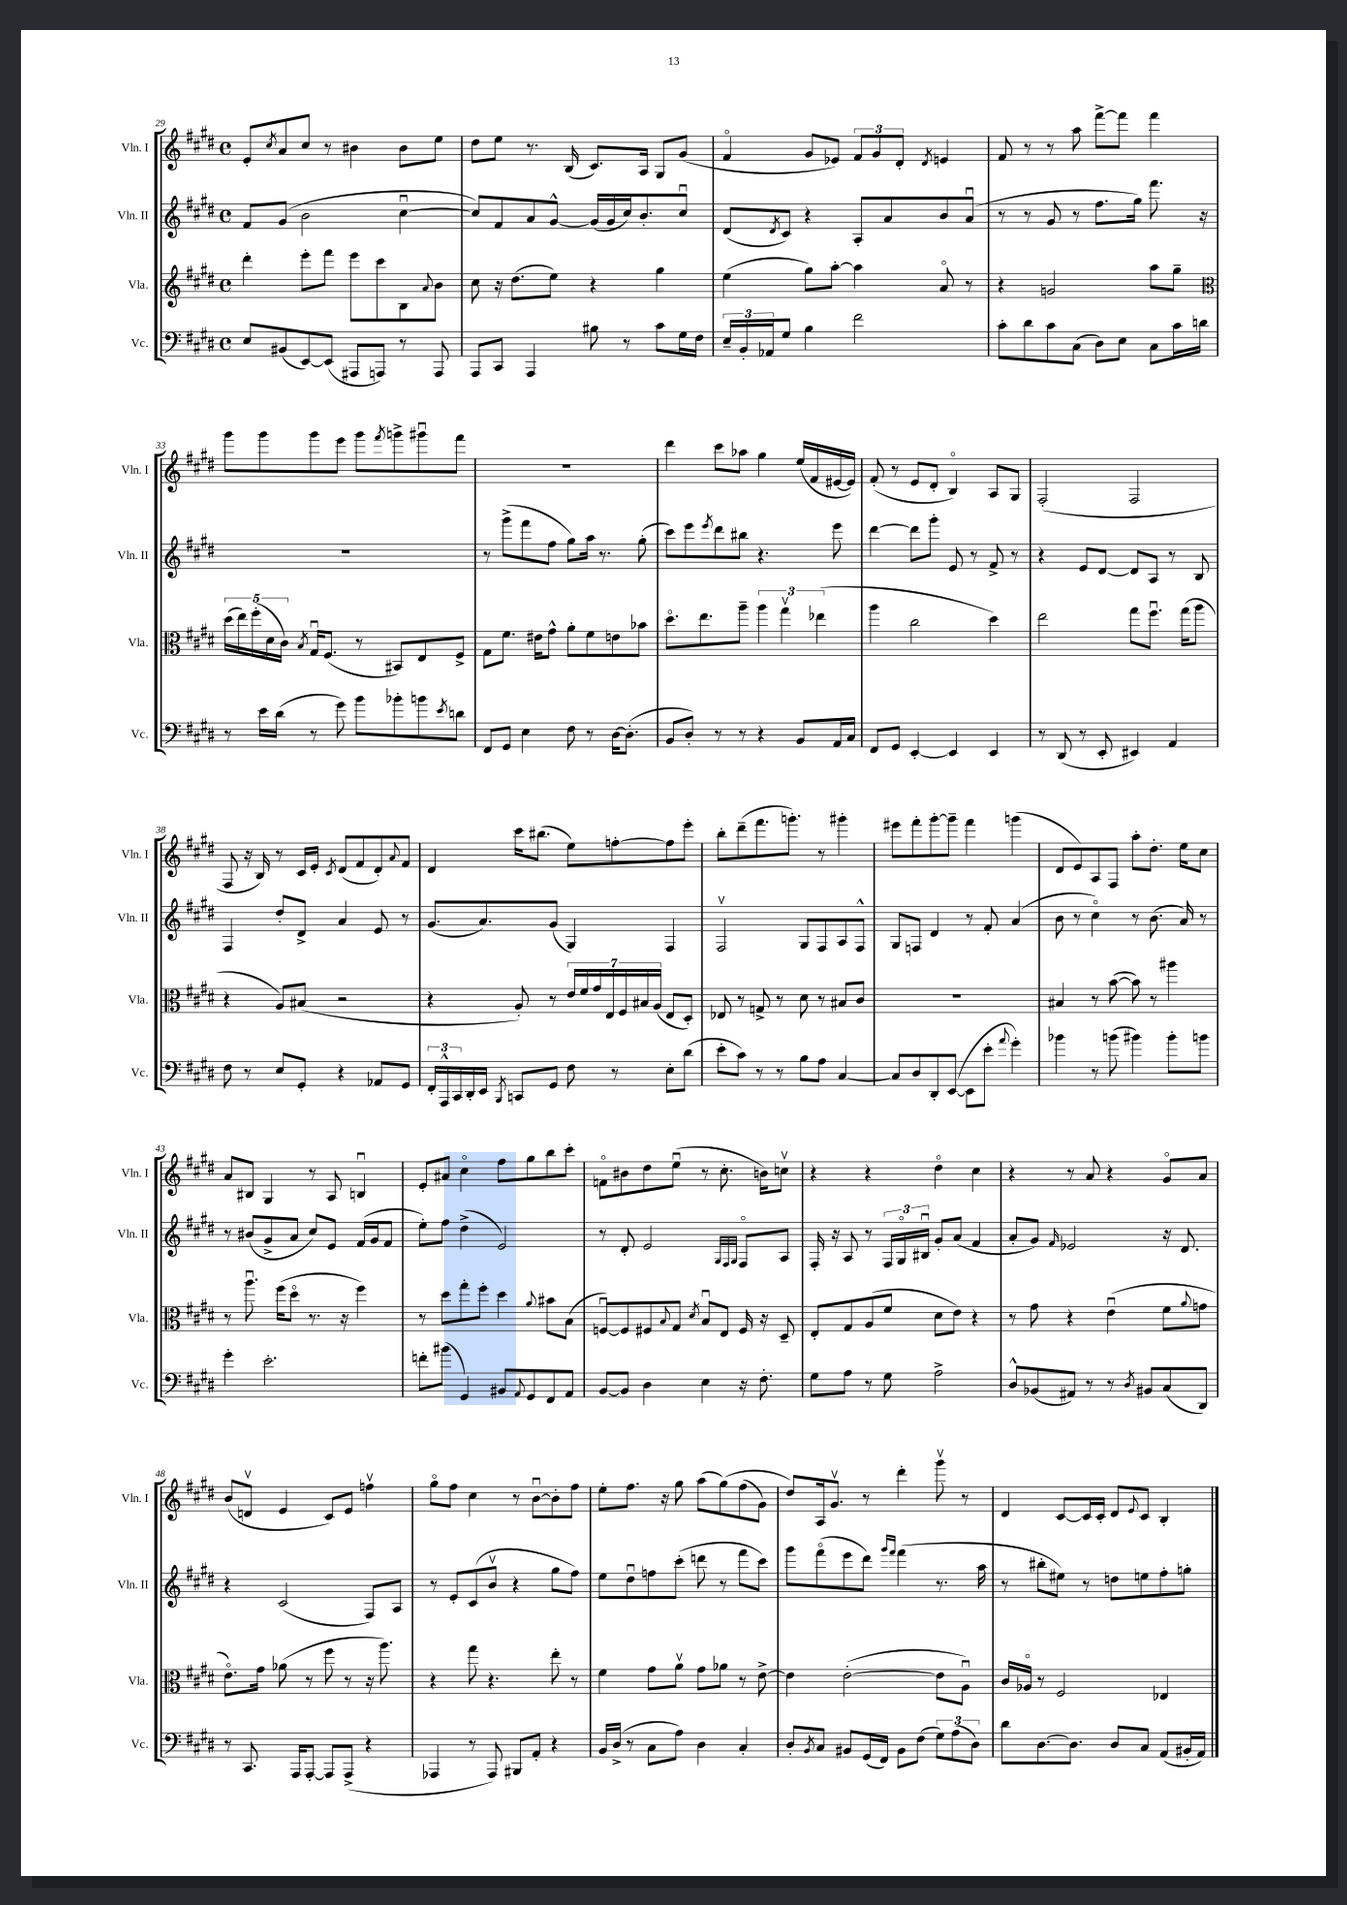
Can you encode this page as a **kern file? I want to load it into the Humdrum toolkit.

**kern	**kern	**kern	**kern
*staff4	*staff3	*staff2	*staff1
*clefF4	*clefG2	*clefG2	*clefG2
*k[f#c#g#d#]	*k[f#c#g#d#]	*k[f#c#g#d#]	*k[f#c#g#d#]
*M4/4	*M4/4	*M4/4	*M4/4
*met(c)	*met(c)	*met(c)	*met(c)
8E	4ddd#'	8f#	8e'
.	.	.	8qcc#
(8BB#	.	(8g#	8a
[8EE)	8eee'	2b	8cc#
(8EE]	8fff#	.	8r
8AAA#	8eee	.	4b#
8AAA)	8ccc#	.	.
8r	8B	[4cc#u	8b#
.	8qqa	.	.
8AAA	8b	.	8ee
=	=	=	=
8AAA	8cc#	8cc#])	8dd#
8CC#	16r	8f#	8ee
.	(8.dd#	.	.
4AAA	.	8a	8.r
.	8ee)	[8g#^^	.
.	.	.	(16B
8B#	4r	(16g#]	8.c#)
.	.	16g#	.
8r	.	16cc#)	.
.	.	8.b'	16A
8c#	4gg#	.	8G#
16G#	.	8cc#u	(8g#
16F#	.	.	.
=	=	=	=
24E~	(4ee	(8d#	4f#o
24BB'	.	.	.
24AA-	.	.	.
.	.	8qd#	.
8G#	.	8c#)	.
4B	8gg#)	4r	8g#
.	[8aa'	.	8e-)
2f#	4aa]	8A'	12f#
.	.	.	12g#
.	.	8a	.
.	.	.	12d#'
.	.	.	8qd#
.	8ao	8b	4e
.	8r	(8au	.
=	=	=	=
8c#'	4r	8r	8f#
8d#	.	8r	8r
8c#	2g	8g#	8r
(8C#	.	8r	8aa
8D#)	.	8.ff#	[8fff#^
8E	.	.	8fff#]
.	.	16gg#)	.
8C#	8aa	8.fff#	4fff#
16c#	8gg#~	.	.
16d	.	16r	.
=	=	=	=
*	*clefC3	*	*
8r	(20dd#	1r	8ggg#
.	20ee)	.	.
.	(20ff#'	.	.
16e	.	.	8ggg#
.	20d#	.	.
(16d#	.	.	.
.	20c#)	.	.
.	8qB	.	.
8r	16G#u	.	8ggg#
.	(8.F#	.	.
8g#)	.	.	8eee
8b	8r	.	8ggg#
.	.	.	8qfff#
8b-'	8BB#)	.	8ggg^
8b	8E	.	8ggg#u
8qe	.	.	.
8d	8F#^	.	8fff#
=	=	=	=
8FF#	8G#	8r	1r
8GG#	8.f#	(8ggg#^	.
4E	.	8fff#	.
.	16e#	.	.
.	8g#^^	8ff#	.
8F#	8a'	8gg#)	.
8r	8f#	16aa	.
.	.	8.r	.
[16D#	8e	.	.
(8.D#']	.	.	.
.	8b-	(8gg#'	.
=	=	=	=
8BB	8.dd#o	8ccc#)	4ddd#
8D#')	.	8eee	.
.	8.ee	.	.
.	.	8qeee	.
8r	.	8ddd#	8ccc#
8r	8aa~	8bb#	8aa-
4r	6aa	4.r	4gg#
.	6gg#v	.	.
8BB	.	.	(16ee
.	.	.	16f#
.	(6ee-	.	.
16AA	.	8eee	[16e#
16C#	.	.	16e#])
=	=	=	=
8FF#	4aa	[4ddd#	(8f#'
8GG#	.	.	8r
[4EE'	2cc#	8ddd#]	8e
.	.	8ggg#'	8d#'
4EE]	.	8e	4Bo)
.	.	8r	.
4EE	4dd#)	8f#^	8A
.	.	8r	8G#
=	=	=	=
8r	2ee	4r	(2F#'
(8DD#	.	.	.
8r	.	8e	.
8EE'	.	[8d#	.
4EE#)	8gg#	8d#]	2F#
.	8.ff#u	8A	.
4AA	.	8r	.
.	(16gg#	.	.
.	8aa	8B	.
=	=	=	=
8F#	4r	4F#	8F#
8r	.	.	16r
.	.	.	16B)
8E	8A)	8dd#'	8r
8GG#'	(8B#	8d#^	16c#
.	.	.	16e'
.	.	.	8qc#
4r	2r	4a	(8d#
.	.	.	8f#
8AA-	.	8e	8d#')
.	.	.	8qqa
8GG#	.	8r	8f#
=	=	=	=
24FF#'	4r	(8.g#	4d#
24AAA^^	.	.	.
24CC#	.	.	.
16DD#'	.	.	.
16EE	.	8.a)	.
8qBBB	.	.	.
8CC	8A')	.	16ccc#
.	.	.	(8.bb#
8GG#	8r	(8g#	.
8F#	28e	4G#)	8ee)
.	28f#	.	.
.	28g#	.	.
.	28E	.	.
8r	.	.	[8ff'
.	28F#	.	.
.	28B#	.	.
.	(28A	.	.
8E'	8E	4F#	8ff]
(8d#	8D#')	.	8eee'
=	=	=	=
8e'	8E-	2F#v	8bb'
8c#)	8r	.	(8ddd#~
8r	8G^	.	8.fff#
8r	8r	.	.
.	.	.	8.ggg')
8B	8d#	8G#	.
8A	8r	8F#	8r
[4C#	8B#	8A	4ggg#'
.	8c#	8F#^^	.
=	=	=	=
8C#]	1r	8G#	8eee#
8D#	.	8F	8fff#'
8DD#'	.	4d#	[8ggg#'
([8EE	.	.	8ggg#~]
8EE]	.	8r	4fff#
8e'	.	8f#'	.
8qqa	.	.	.
4g#')	.	(4a	(4ggg
=	=	=	=
4b-	4B#	8b	8d#
.	.	8r	8e)
8r	8r	4cc#o)	8A
(8b	([8b	.	8F#
4b#)	8b])	8r	8aa'
.	8r	(8.b	8.dd#'
8b#'	4aa#	.	.
.	.	16a)	16ee
8b	.	8r	8cc#
=	=	=	=
4g#'	8r	8r	8a
.	8.aau	(8b#	8B#
2.e'	.	8g#^	4G#
.	(16ff#	.	.
.	8dd#o	8a	.
.	8.r	8cc#)	8r
.	.	8e	8A
.	16r	.	.
.	4ff#)	(16f#	4Bu
.	.	16g#	.
.	.	8f#	.
=	=	=	=
8f'	8r	8ee')	8e'
(8b#	8dd#	8ff#	8a#
4GG#)	8gg#'	(4dd#^	4cc#o
.	8ff#'	.	.
8BB#	4dd#	2e)	8ff#
8qqAA	.	.	.
8GG#	.	.	8gg#
.	8qqa	.	.
8FF#	8b#	.	8bb
8AA	(8B	.	8ccc#'
=	=	=	=
[8BB	[8Fu)	8r	8fo
8BB]	8F]	8d#'	8b#
4D#	8F#	2e	8dd#
.	8qqB	.	.
.	8G#	.	(8eeu
.	8qd#	.	.
4E	8Bu	.	8r
.	8E	.	8.cc#'
.	.	32qqG#	.
.	.	32qqF#	.
.	.	32qqG#	.
16r	16F#	8F#o	.
8.F#'	16r	.	16b)
.	8D#~	8A	8ccv
=	=	=	=
8G#	8E'	16F#'	4r
.	.	16r	.
8A	8G#	8A	.
8r	(8A	8r	4r
8G#	8f#	24F#	.
.	.	24G#o	.
.	.	24B#u	.
2A^	8d#	8g#'	4dd#o
.	8e)	(8a	.
.	4r	4f#	4cc#
=	=	=	=
8D#^^	8r	8a'	4r
(8BB-	8g#	8g#)	.
.	.	16qqf#	.
8AA#)	4r	2e-	8r
8r	.	.	8a
8r	(4eu	.	4r
8qD#	.	.	.
8BB#	.	.	.
(8C#	8f#	16r	8g#o
.	.	8.d#	.
.	8qqa	.	.
8DD#)	8g	.	8a
=	=	=	=
8r	8.eo)	4r	(8b
8.CC#	.	.	8dv
.	16g#	.	.
.	(8a-	(2c#	4e
16AAA	.	.	.
[8AAA'	8r	.	.
8AAA]	8ff#	.	8c#)
(8AAA^	8r	.	8e
4r	16r	8F#)	4ffv
.	8.aa)	.	.
.	.	8A	.
=	=	=	=
4AAA-	4r	8r	8gg#o
.	.	8e'	8ff#
8r	8gg#	(8c#	4cc#
8AAA-)	4.r	8bv	.
8BBB#	.	4r	8r
8AA'	.	.	[8bu
4r	8ee'	8gg#	8b']
.	8r	8ff#)	8ff#
=	=	=	=
16BB	4f#	8ee	8ee'
(16D#^	.	.	.
8r	.	8dd#u	8.ff#
8C#	8g#	8ff	.
.	.	.	16r
8A)	8av	(8ccc#'	8gg#
4D#	8g#	8ddd	(8aa
.	8a-	8r	&(8gg#)
4C#'	8r	8fff#	(8ff#
.	[8e^	8ccc#)	8g#)
=	=	=	=
8D#'	4e]	8ggg#	8dd#&)
8qBB	.	.	.
8C#	.	(8fff#o	16A
.	.	.	8.g#v
8BB#	([2e'	8eee	.
(16GG#	.	8ddd#)	8r
16FF#)	.	.	.
.	.	16qqggg#	.
.	.	16qqfff#	.
8BB#	.	(4fff#	4ddd#'
(8F#	.	.	.
12G#)	8e]	8.r	8ggg#v
(12A	.	.	.
.	8Au)	.	8r
12D#)	.	.	.
.	.	16aa	.
=	=	=	=
8d#	16c#	8r	4d#
.	16A-o	.	.
[8.D#	8r	8bb#'	.
.	2F#	8ee#)	[8c#
8.D#]	.	.	.
.	.	8r	16c#]
.	.	.	16c#'
8D#	.	8dd	8d#
.	.	.	8qqe
8C#	.	8ee	8c#
(8AA	4E-	8ff#'	4B'
16BB#'	.	8gg'	.
16AA)	.	.	.
==	==	==	==
*-	*-	*-	*-
